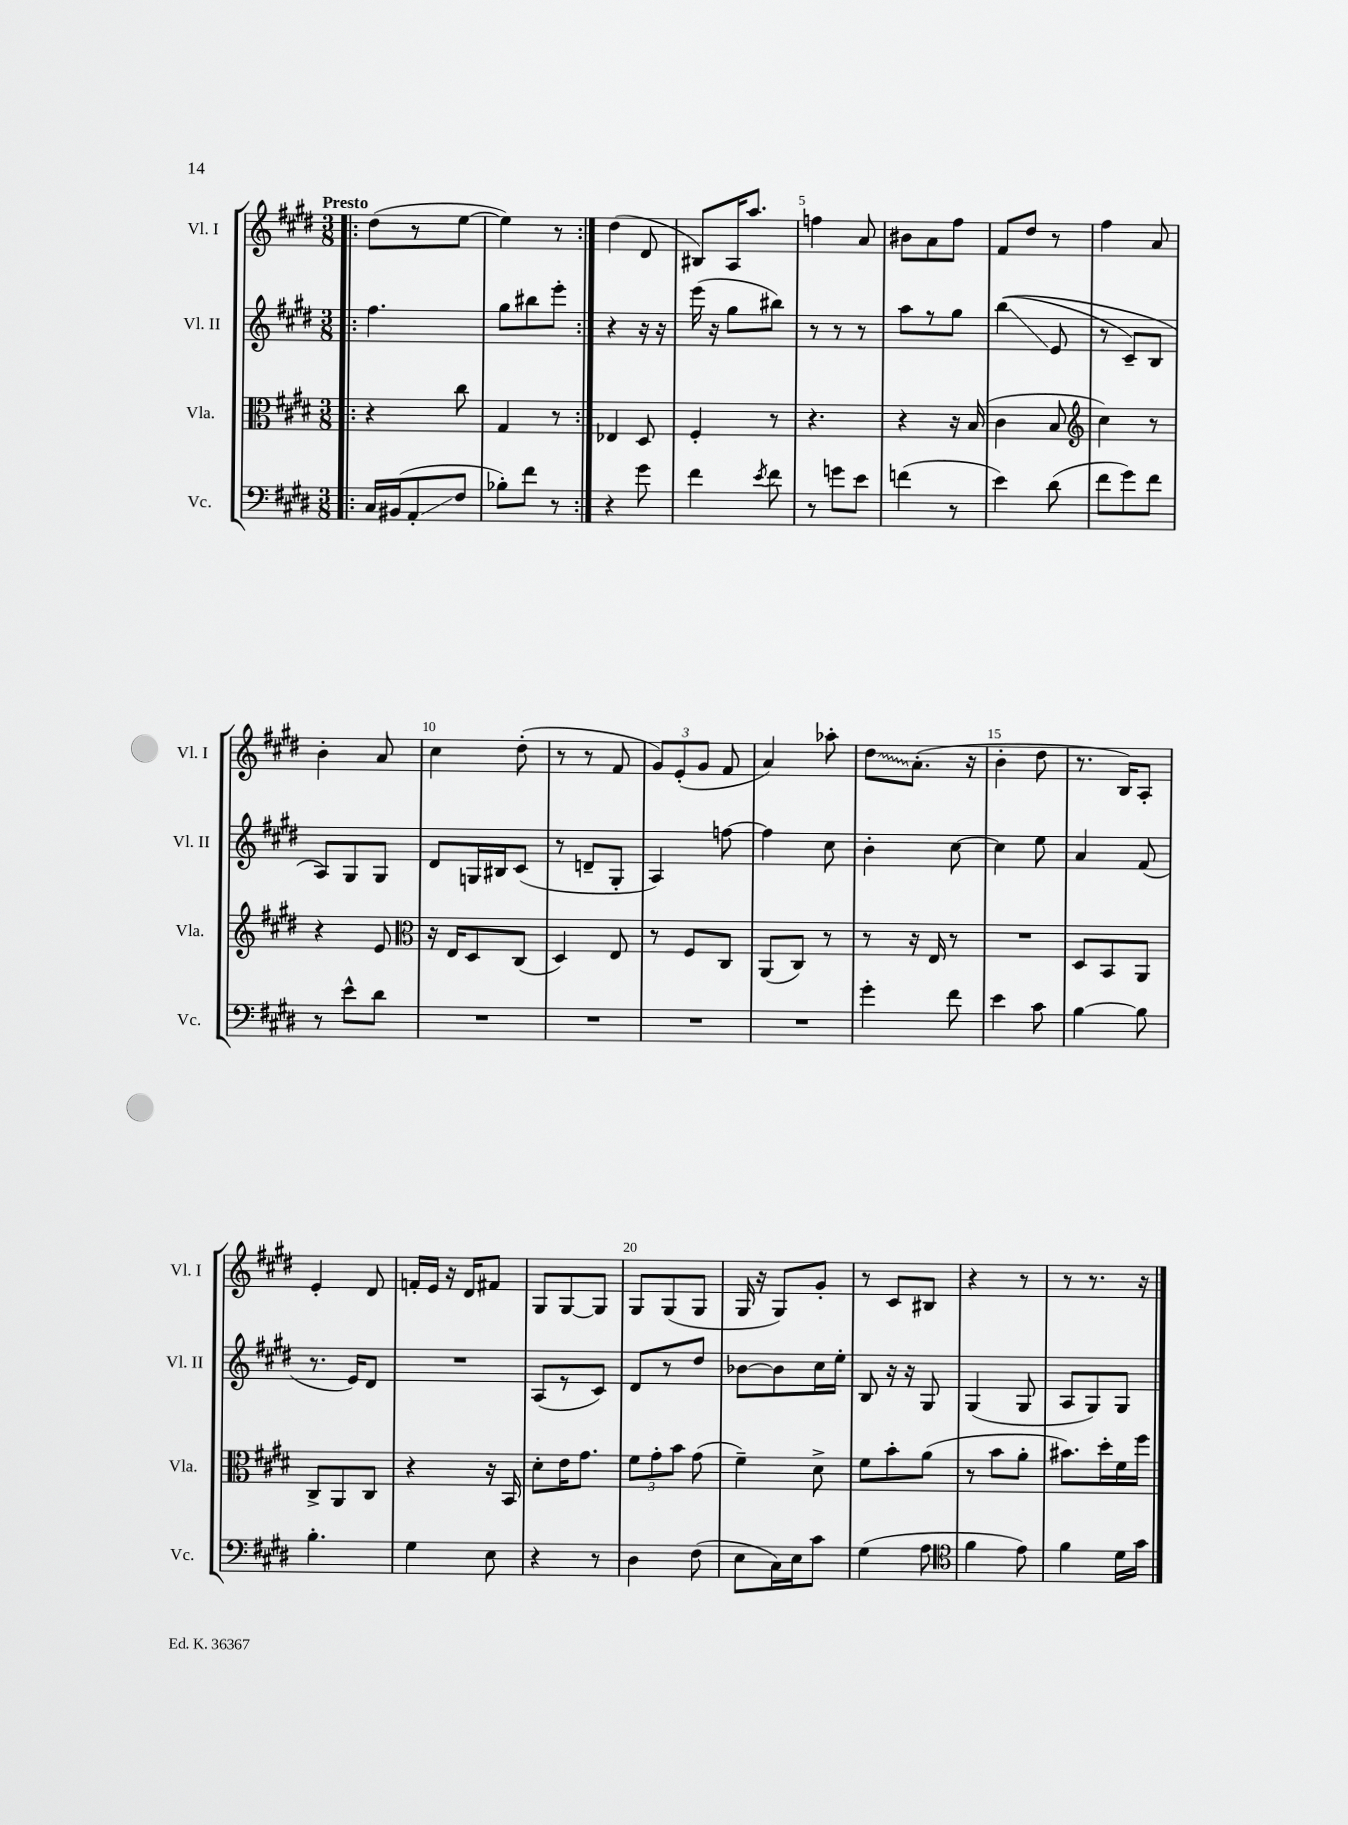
<<
\new StaffGroup <<
\new Staff = "s0" \with { instrumentName = "Vl. I" shortInstrumentName = "Vl. I" } {
    \clef treble \key e \major \numericTimeSignature \time 3/8 \tempo "Presto"
    \autoBeamOff \repeat volta 2 { \bar ".|:" dis''8[( r8 e''8]~ |
    e''4) r8 | }
    dis''4( dis'8 |
    bis8[) a16 a''8.] |
    f''4 a'8 |
    bis'8[ a'8 fis''8] |
    fis'8[ dis''8] r8 |
    fis''4 a'8 |
    b'4-. a'8 |
    cis''4 dis''8-.( |
    r8 r8 fis'8 |
    \tuplet 3/2 { gis'8[) e'8-.( gis'8] } fis'8 |
    a'4) aes''8-. |
    \once \override Glissando.style = #'zigzag dis''8[\glissando a'8.]-.( r16 |
    b'4-. dis''8 |
    r8. b16[) a8]-. |
    e'4-. dis'8 |
    f'16[-. e'16] r16 dis'16[ fis'8] |
    gis8[ gis8~ gis8] |
    gis8[ gis8( gis8] |
    gis16 r16 gis8[) gis'8]-. |
    r8 cis'8[ bis8] |
    r4 r8 |
    r8 r8. r16 \bar "|." |
}
\new Staff = "s1" \with { instrumentName = "Vl. II" shortInstrumentName = "Vl. II" } {
    \clef treble \key e \major \numericTimeSignature \time 3/8
    \autoBeamOff \repeat volta 2 { \bar ".|:" fis''4. |
    gis''8[ bis''8 e'''8]-. | }
    r4 r16 r16 |
    e'''16( r16 gis''8[ bis''8]) |
    r8 r8 r8 |
    a''8[ r8 gis''8] |
    b''4\glissando(\( e'8 |
    r8 cis'8[--) b8] |
    a8[\) gis8 gis8] |
    dis'8[ g16 bis16 cis'8]( |
    r8 d'8[-- gis8]-. |
    a4) f''8~ |
    f''4 cis''8 |
    b'4-. cis''8~ |
    cis''4 e''8 |
    a'4 fis'8( |
    r8. e'16[) dis'8] |
    R4. |
    a8[( r8 cis'8]) |
    dis'8[ r8 dis''8] |
    bes'8[~ bes'8 cis''16 e''16]-. |
    b8 r16 r16 gis8 |
    gis4( gis8 |
    a8[ gis8) gis8] \bar "|." |
}
\new Staff = "s2" \with { instrumentName = "Vla." shortInstrumentName = "Vla." } {
    \clef alto \key e \major \numericTimeSignature \time 3/8
    \autoBeamOff \repeat volta 2 { \bar ".|:" r4 cis''8 |
    gis4 r8 | }
    ees4 dis8 |
    fis4-. r8 |
    r4. |
    r4 r16 b16( |
    cis'4 b8 |
    \clef treble cis''4) r8 |
    r4 e'8 |
    \clef alto r16 e16[ dis8 cis8]( |
    dis4) e8 |
    r8 fis8[ cis8] |
    a,8[( cis8]) r8 |
    r8 r16 e16 r8 |
    R4. |
    dis8[ b,8 a,8] |
    cis8[-> a,8 cis8] |
    r4 r16 b,16 |
    dis'8[-. e'16 gis'8.] |
    \tuplet 3/2 { fis'8[ gis'8-. b'8] } gis'8( |
    fis'4--) dis'8-> |
    fis'8[ b'8-. a'8]( |
    r8 b'8[ a'8]-. |
    bis'8.[) dis''16-. fis'16 fis''16] \bar "|." |
}
\new Staff = "s3" \with { instrumentName = "Vc." shortInstrumentName = "Vc." } {
    \clef bass \key e \major \numericTimeSignature \time 3/8
    \autoBeamOff \repeat volta 2 { \bar ".|:" cis16[ bis,16( a,8-.\glissando fis8] |
    bes8[-.) fis'8] r8 | }
    r4 gis'8 |
    fis'4 \acciaccatura { e'8 } fis'8 |
    r8 g'8[ e'8] |
    f'4( r8 |
    e'4) dis'8( |
    fis'8[ gis'8) fis'8] |
    r8 e'8[-^ dis'8] |
    R4. |
    R4. |
    R4. |
    R4. |
    gis'4-. fis'8 |
    e'4 cis'8 |
    b4~ b8 |
    b4.-. |
    gis4 e8 |
    r4 r8 |
    dis4 fis8( |
    e8[ cis16) e16 cis'8] |
    gis4( a8 |
    \clef tenor fis'4 e'8) |
    fis'4 dis'16[ gis'16] \bar "|." |
}
>>
>>
\layout { \context { \Score \override BarNumber.break-visibility = ##(#f #t #t) barNumberVisibility = #(every-nth-bar-number-visible 5) } }
